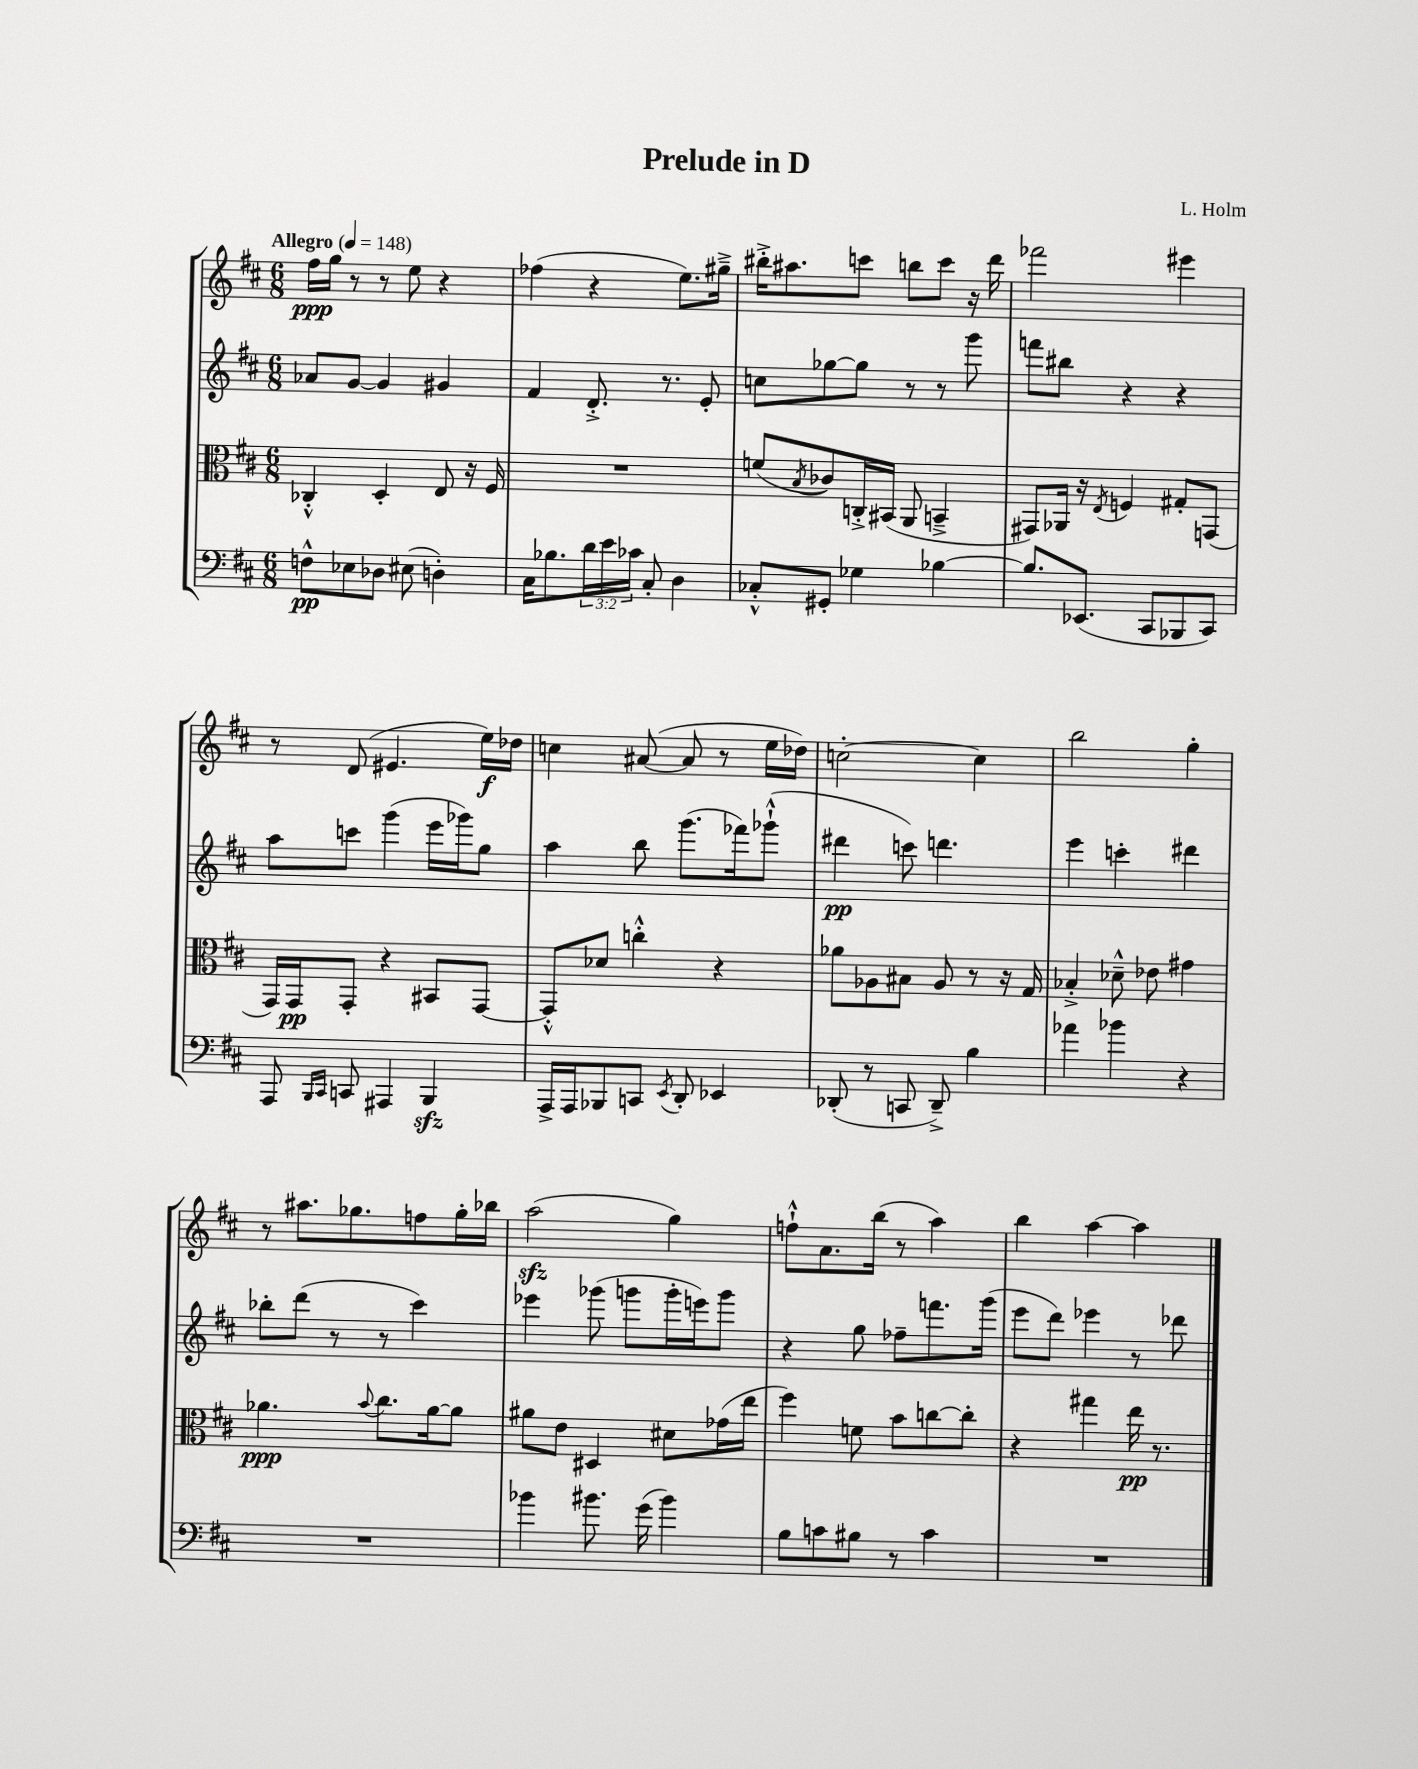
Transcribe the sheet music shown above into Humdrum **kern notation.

**kern	**kern	**kern	**kern
*staff4	*staff3	*staff2	*staff1
*clefF4	*clefC3	*clefG2	*clefG2
*k[f#c#]	*k[f#c#]	*k[f#c#]	*k[f#c#]
*M6/8	*M6/8	*M6/8	*M6/8
*MM148	*MM148	*MM148	*MM148
8F^^	4C-'^^	8a-	16ff#
.	.	.	16gg
8E-	.	[8g	8r
8D-	4D'	4g]	8r
(8E#	.	.	8ee
4D')	8E	4g#	4r
.	16r	.	.
.	16F#	.	.
=	=	=	=
16C#	2.r	4f#	(4ff-
8.B-	.	.	.
24d	.	8.d'^	4r
24e	.	.	.
24c-	.	.	.
8C#'	.	.	.
.	.	8.r	.
4D	.	.	8.ee)
.	.	8e'	.
.	.	.	16gg#~^
=	=	=	=
8C-'^^	(8f	8cc	16bb#'^
.	.	.	8.aa#
.	8qB	.	.
8GG#'	8c-)	[8gg-	.
4G-	16C'^	8gg-]	8ccc
.	(16BB#	.	.
.	8AA	8r	8bb
[4B-	4BB~^	8r	8ccc
.	.	8ggg	16r
.	.	.	16ddd
=	=	=	=
8.B-]	8GG#)	8fff	2fff-
.	16AA-	8bb#	.
(8.EE-	16r	.	.
.	8qE	.	.
.	4F	4r	.
8CC#	.	.	.
8BBB-	8G#'	4r	4eee#
8CC#)	(8GG	.	.
=	=	=	=
8AAA	16GG)	8aa	8r
.	16GG	.	.
16qqBBB	.	.	.
16qqCC#	.	.	.
8CC	8GG'	8ccc	(8d
4AAA#	4r	(4ggg	4.e#
4BBB	8BB#	16eee	.
.	.	16ggg-)	.
.	[8GG	8gg	16ee)
.	.	.	16dd-
=	=	=	=
16AAA^	8GG'^^]	4aa	4cc
16AAA	.	.	.
8BBB-	8d-	.	.
8CC	4cc'^^	8bb	([8a#
8qEE	.	.	.
8DD'	.	(8.ggg	8a#]
4EE-	4r	.	8r
.	.	16fff-)	.
.	.	(8ggg-`^^	16ee
.	.	.	16dd-)
=	=	=	=
(8DD-'	8a-	4ddd#	[2cc'
8r	8A-	.	.
8CC	8B#	8ccc)	.
8DD-~^)	8A-	4.ddd	.
4B	8r	.	4cc]
.	16r	.	.
.	16G	.	.
=	=	=	=
4a-	4B-'^	4eee	2bb
4b-	8d-~^^	4ccc'	.
.	8e-	.	.
4r	4g#	4ddd#	4gg'
=	=	=	=
2.r	4.a-	8bb-'	8r
.	.	(8ddd	8.aa#
.	.	8r	.
.	.	.	8.gg-
.	8qqb	.	.
.	8.cc#	8r	.
.	.	4ccc#)	8ff
.	[16a-	.	.
.	8a-]	.	16gg-'
.	.	.	16bb-
=	=	=	=
4b-	8a#	4eee-	(2aa
.	8e	.	.
8.b#	4D#	(8ggg-	.
.	.	8ggg	.
(16g	.	.	.
4b#)	8d#	16ggg'	4gg)
.	.	16eee)	.
.	(16g-	8ggg	.
.	16ee	.	.
=	=	=	=
8B	4ff#)	4r	8ff`^^
8c	.	.	8.a
8B#	8f	8gg	.
.	.	.	(16bb
8r	8b	8ff-~	8r
4c	[8cc	8.fff	4aa)
.	8cc']	.	.
.	.	(16ggg	.
=	=	=	=
2.r	4r	8eee	4bb
.	.	8ddd)	.
.	4gg#	4eee-	[4aa
.	16ee	8r	4aa]
.	8.r	.	.
.	.	8ddd-	.
==	==	==	==
*-	*-	*-	*-
